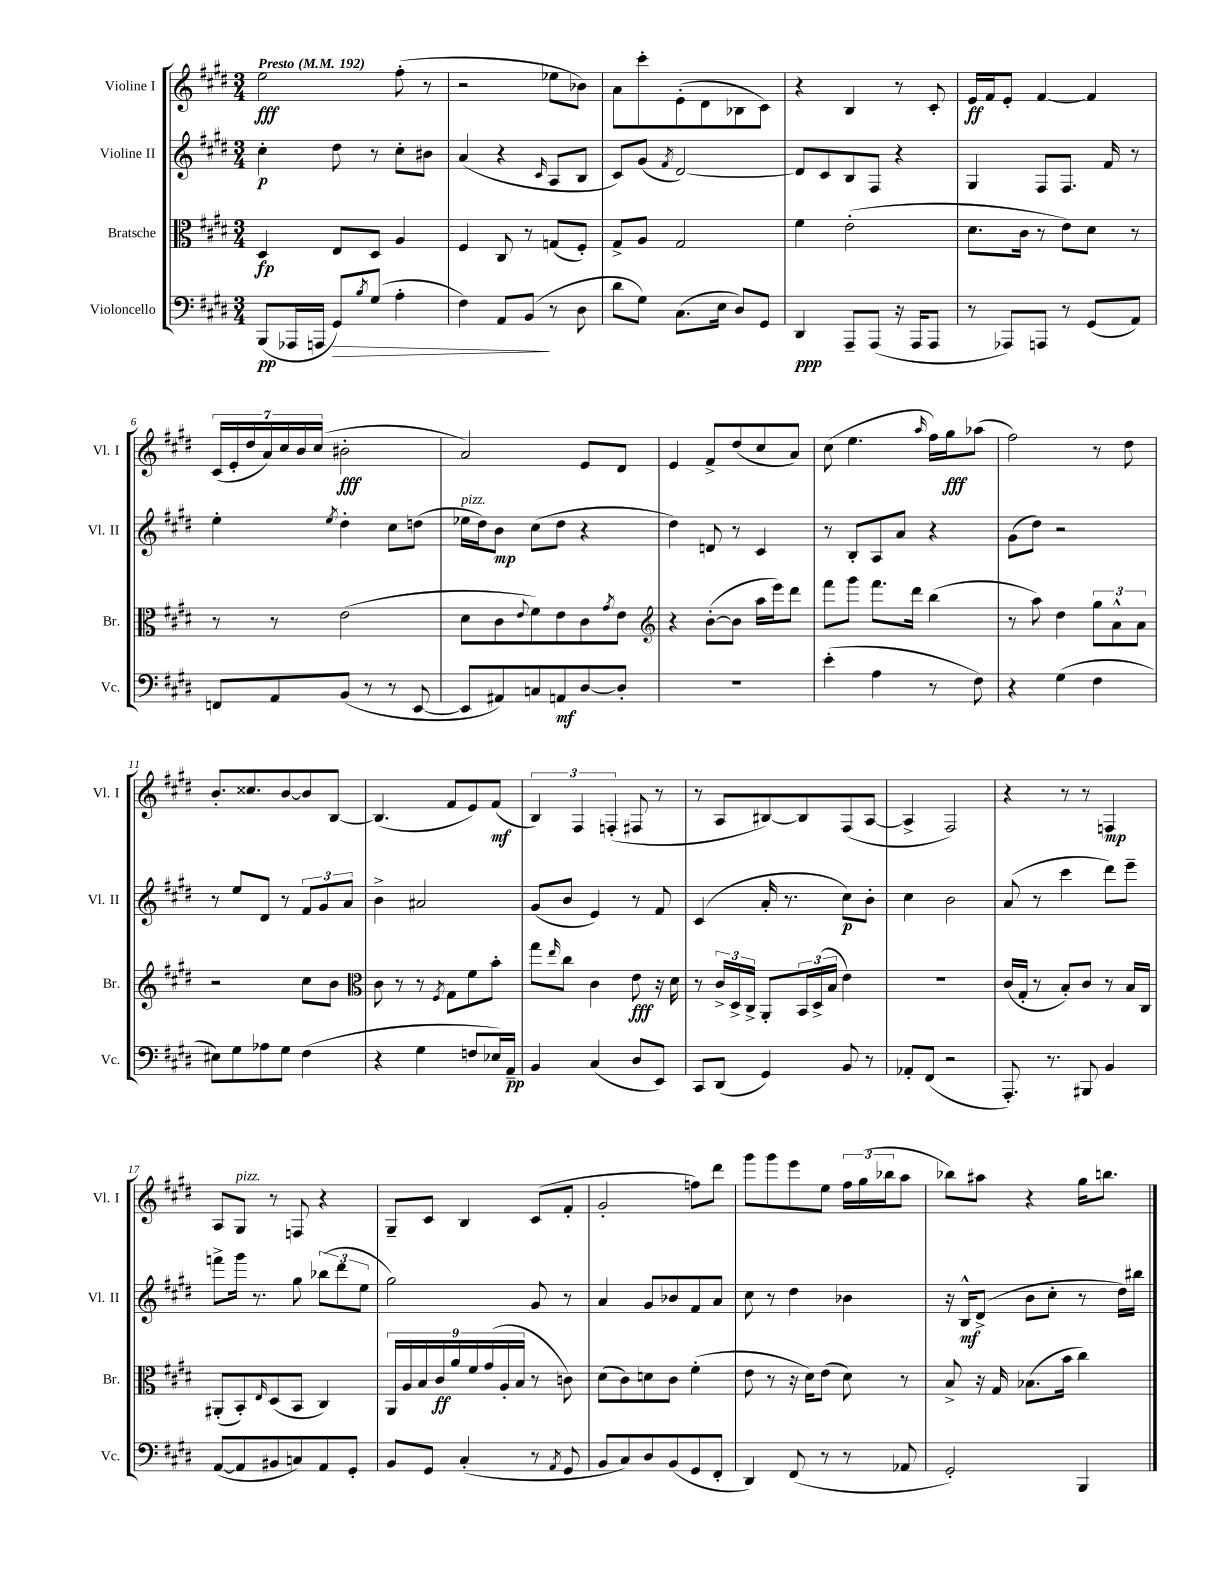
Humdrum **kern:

**kern	**kern	**kern	**kern
*staff4	*staff3	*staff2	*staff1
*clefF4	*clefC3	*clefG2	*clefG2
*k[f#c#g#d#]	*k[f#c#g#d#]	*k[f#c#g#d#]	*k[f#c#g#d#]
*M3/4	*M3/4	*M3/4	*M3/4
*MM192	*MM192	*MM192	*MM192
(8BBB	4D#	4cc#'	2ee
16AAA-	.	.	.
16AAA	.	.	.
8GG#)	8E	8dd#	.
8qB	.	.	.
(8G#	8D#	8r	.
4A'	4A	8cc#'	(8ff#'
.	.	8b#	8r
=	=	=	=
4F#)	4F#	(4a	2r
8AA	8C#	4r	.
(8BB	8r	.	.
.	.	16qqc#	.
8r	(8G	8A	8ee-
8D#	8F#')	8B	8b-)
=	=	=	=
8d#	8G#^	8c#)	8a
8G#)	8A	(8g#	8ccc#'
.	.	8qf#	.
(8.C#	2G#	[2d#)	(8e'
.	.	.	8d#
16E	.	.	.
8D#)	.	.	8B-
8GG#	.	.	8c#)
=	=	=	=
4DD#	4f#	8d#]	4r
.	.	8c#	.
8AAA~	(2e'	8B	4B
(8AAA	.	8F#	.
16r	.	4r	8r
16AAA	.	.	.
8AAA	.	.	8c#'
=	=	=	=
8r	8.d#	4G#	16e
.	.	.	16f#
8AAA-)	.	.	8e'
.	16c#	.	.
8AAA	8r	8F#	[4f#
8r	8e)	8.F#	.
(8GG#	8d#	.	4f#]
.	.	16f#	.
8AA)	8r	8r	.
=	=	=	=
8FF	8r	4ee'	(28c#
.	.	.	28e'
.	.	.	28dd#
.	.	.	28a)
8AA	8r	.	.
.	.	.	28cc#
.	.	.	28b
.	.	.	(28cc#
.	.	8qee	.
(8BB	(2e	4dd#'	2b#'
8r	.	.	.
8r	.	8cc#	.
[8EE	.	(8dd	.
=	=	=	=
8EE]	8d#	16ee-	2a)
.	.	16dd#)	.
8AA#)	8c#	8b	.
.	8qqe	.	.
8C	8f#)	(8cc#	.
8AA	8e	8dd#	.
[8D#	8c#	4r	8e
.	8qg#	.	.
8D#']	8e	.	8d#
=	=	=	=
*	*clefG2	*	*
2.r	4r	4dd#)	4e
.	([8b'	8d	8f#^
.	8b]	8r	(8dd#
.	16aa	4c#	8cc#
.	16eee)	.	.
.	8ddd#	.	8a)
=	=	=	=
(4e'	8fff#	8r	(8cc#
.	8ggg#	8B'	4.ee
4A	8.fff#	8A	.
.	.	8a	.
.	16ddd#	.	.
.	.	.	16qqaa
8r	(4bb	4r	16ff#)
.	.	.	16gg#
8F#)	.	.	(8aa-
=	=	=	=
4r	8r	(8g#	2ff#)
.	8aa)	8dd#)	.
(4G#	4dd#	2r	.
4F#	12gg#	.	8r
.	12a^^	.	.
.	.	.	8dd#
.	12a	.	.
=	=	=	=
8E#)	2r	8r	8.b'
8G#	.	8ee	.
.	.	.	8.cc##
8A-	.	8d#	.
8G#	.	8r	[8b
(4F#	8cc#	12f#	8b]
.	.	12g#	.
.	8b	.	[8B
.	.	12a	.
=	=	=	=
*	*clefC3	*	*
4r	8c#	4b^	(4.B]
.	8r	.	.
4G#	8r	2a#	.
.	8qF#	.	.
.	8G#	.	8f#
8F	8f#	.	8e)
16E-)	8b'	.	(8f#
16AA~	.	.	.
=	=	=	=
4BB	8gg#	(8g#	6B)
.	16qqee	.	.
.	8cc#	8b	.
.	.	.	6F#
(4C#	4c#	4e)	.
.	.	.	(6F'
8D#	8e	8r	8F#
8EE)	16r	8f#	8r
.	16d#	.	.
=	=	=	=
8CC#	8r	(4c#	8r
(8DD#	24c#^	.	8A
.	24D#^	.	.
.	24C#^	.	.
4GG#)	8AA'	16a'	[8B#)
.	.	8.r	.
.	24BB	.	8B#]
.	(24D#^	.	.
.	24B	.	.
8BB	4e)	8cc#)	(8F#
8r	.	8b'	[8A
=	=	=	=
8AA-'	2.r	4cc#	4A^]
(8FF#	.	.	.
2r	.	2b	2F#)
=	=	=	=
8.AAA')	(16c#	(8a	4r
.	16G#'	.	.
.	8r	8r	.
8.r	.	.	.
.	8B')	4ccc#	8r
8BBB#	8c#	.	8r
4BB	8r	8ddd#)	4F
.	16B	8eee~	.
.	16C#	.	.
=	=	=	=
([8AA	(8AA#'	8fff^	8A
8AA]	8BB')	16ggg#	8G#
.	.	8.r	.
.	16qqE	.	.
8BB#	(8D#	.	8r
8C)	8BB	8gg#	8F
8AA	4C#)	(12bb-	4r
.	.	12ddd#	.
8GG#'	.	.	.
.	.	12ee	.
=	=	=	=
8BB	18AA	2gg#)	8G#~
.	18A	.	.
.	18B	.	.
8GG#	.	.	8c#
.	18c#	.	.
.	18a	.	.
(4C#'	.	.	4B
.	18f#	.	.
.	(18g#	.	.
.	18A'	.	.
.	18B	.	.
8r	8r	8g#	(8c#
8qAA	.	.	.
8GG#	8c)	8r	8f#'
=	=	=	=
8BB	(8d#	4a	2g#'
8C#)	8c#)	.	.
8D#	8d	8g#	.
(8BB	8c#	8b-	.
8GG#	(4f#'	8f#	8ff)
8FF#'	.	8a	8ddd#
=	=	=	=
4DD#)	8e	8cc#	8ggg#
.	8r	8r	8ggg#
(8FF#	16r	4dd#	8eee
.	16d#)	.	.
8r	(8e	.	8ee
8r	8d#)	4b-	24ff#
.	.	.	(24gg#
.	.	.	24bb-
8AA-	8r	.	8aa
=	=	=	=
2GG#')	8B^	16r	8bb-)
.	.	16B^^	.
.	16r	(8d#^	8aa#
.	16G#	.	.
.	(8.B-	8b	4r
.	.	8cc#'	.
.	16b	.	.
4BBB	4cc#)	8r	16gg#
.	.	.	8.bb
.	.	16dd#)	.
.	.	16bb#	.
==	==	==	==
*-	*-	*-	*-
